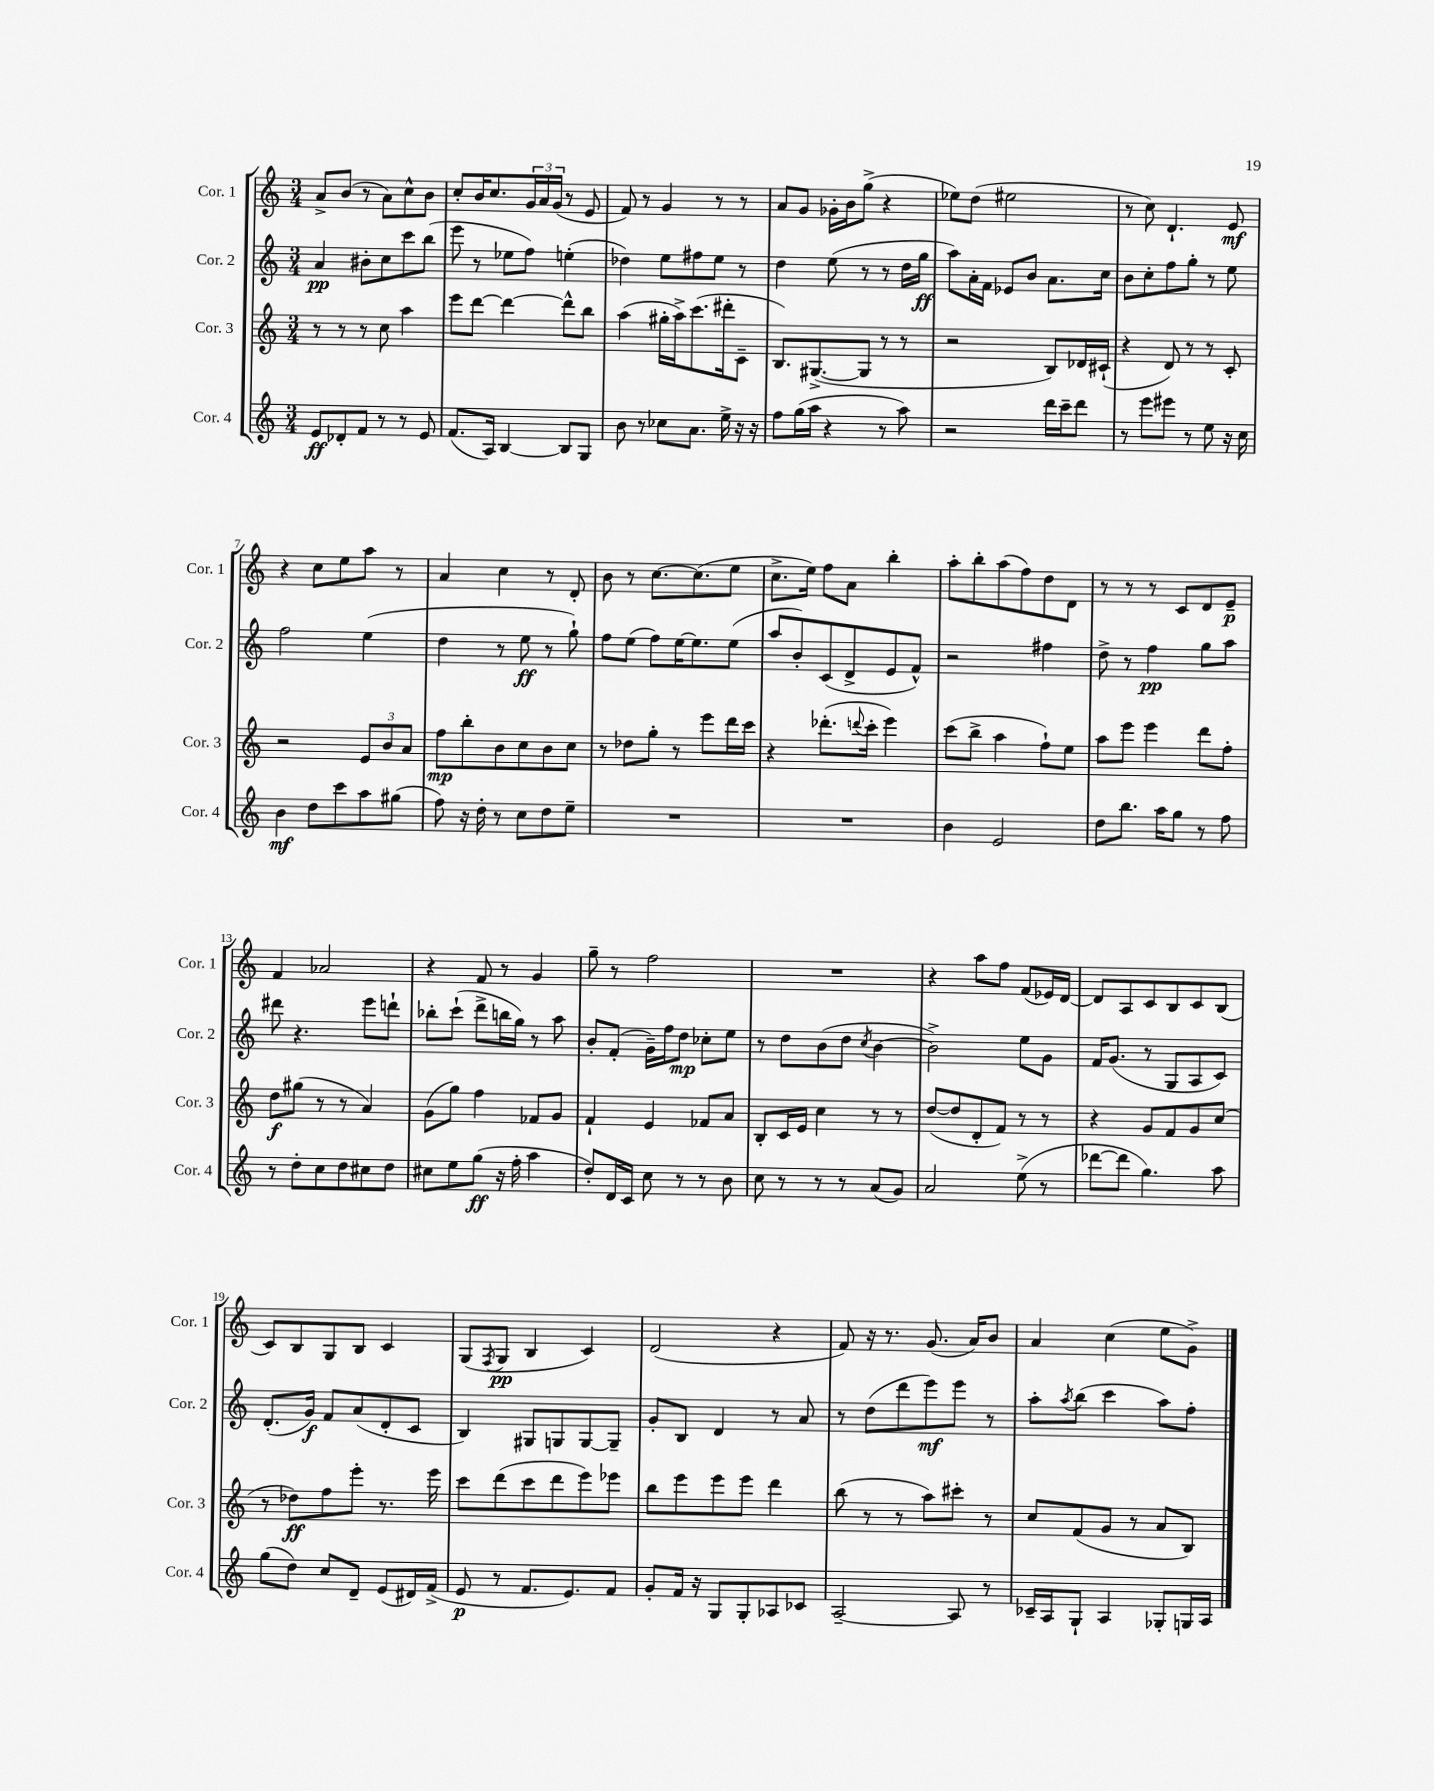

**kern	**kern	**kern	**kern
*staff4	*staff3	*staff2	*staff1
*clefG2	*clefG2	*clefG2	*clefG2
*k[]	*k[]	*k[]	*k[]
*M3/4	*M3/4	*M3/4	*M3/4
8e	8r	4a	8a^
8d-'	8r	.	(8b
8f	8r	8b#'	8r
8r	8cc	8cc	8a)
8r	4aa	8ccc	8cc^^
8e	.	(8bb	8b
=	=	=	=
(8.f	8eee	8eee	8cc'
.	[8ddd	8r	16b
16A)	.	.	8.cc
[4B	4ddd_	8ee-	.
.	.	8ff)	24g
.	.	.	24a
.	.	.	(24g
8B]	8ddd^^]	(4ee'	8r
8G	8bb	.	8e
=	=	=	=
8b	(4aa	4dd-)	8f)
8r	.	.	8r
8cc-	16gg#'	8ee	4g
.	16aa^)	.	.
8.a	(8.ccc	8ff#	.
.	.	8ee	8r
16ee^	16ddd#'	.	.
16r	8c~	8r	8r
16r	.	.	.
=	=	=	=
8ff	8.B)	4dd	8a
(16gg	.	.	8g
16aa	([8.G#^	.	.
4r	.	(8ee	16g-'
.	.	.	16b
.	8G#]	8r	(8gg^
8r	8r	8r	4r
8aa)	8r	16dd	.
.	.	16gg	.
=	=	=	=
2r	2r	8aa)	8ee-)
.	.	16a'	(8dd
.	.	16f	.
.	.	8e-	2ee#
.	.	8b	.
16ddd	8B)	8.a	.
16ccc~	.	.	.
8ddd	16d-	.	.
.	(16c#`	16cc	.
=	=	=	=
8r	4r	8b	8r
8eee	.	8cc'	8cc)
8eee#	8d)	8ff	4.d`
8r	8r	8gg'	.
8ee	8r	8r	.
16r	8c'	8ee	8e
16cc	.	.	.
=	=	=	=
4b	2r	2ff	4r
8dd	.	.	8cc
8ccc	.	.	8ee
8aa	12e	(4ee	8aa
.	12b	.	.
(8gg#	.	.	8r
.	12a	.	.
=	=	=	=
8ff)	8ff	4dd	4a
16r	8bb'	.	.
16dd'	.	.	.
8r	8b	8r	4cc
8cc	8cc	8ee	.
8dd	8b	8r	8r
8ee~	8cc	8gg`)	8d'
=	=	=	=
2.r	8r	8ff	8b
.	8dd-	(8ee	8r
.	8gg'	8ff)	[8.cc
.	8r	[16ee	.
.	.	8.ee]	(8.cc]
.	8eee	.	.
.	16ddd	(8ee	8ee
.	16ccc	.	.
=	=	=	=
2.r	4r	8aa	8.cc^
.	.	8b')	.
.	.	.	16ee)
.	(8.ddd-'	(8c	8ff
.	.	8d^	8a
.	8qqddd	.	.
.	16ccc'	.	.
.	4eee)	8e	4bb'
.	.	8f^^)	.
=	=	=	=
4b	(8ccc	2r	8aa'
.	8bb^	.	8bb'
2e	4aa	.	(8aa
.	.	.	8ff)
.	8ff`)	4ff#	8dd
.	8ee	.	8d
=	=	=	=
8dd	8aa	8dd^	8r
8.bb	8eee	8r	8r
.	4eee	4ff	8r
16aa	.	.	.
8gg	.	.	8c
8r	8ddd	8gg	8d
8ff	8ff'	8aa	8e~
=	=	=	=
8r	8dd	8ddd#	4f
8dd'	(8gg#	4.r	.
8cc	8r	.	2a-
8dd	8r	.	.
8cc#	4a)	8eee	.
8dd	.	8ddd`	.
=	=	=	=
8cc#	(8g	8bb-'	4r
8ee	8gg)	(8ccc`	.
(8gg	4ff	8ddd^	8f
16r	.	16bb	8r
16ff'	.	16gg)	.
4aa	8f-	8r	4g
.	8g	8aa	.
=	=	=	=
8dd')	4f`	8b'	8gg~
16d	.	(8f'	8r
16c	.	.	.
8cc	4e	16g~)	2ff
.	.	16ff	.
8r	.	8dd	.
8r	8f-	8cc-'	.
8b	8a	8ee	.
=	=	=	=
8cc	8B'	8r	2.r
8r	16c	8dd	.
.	16e	.	.
8r	4cc	(8b	.
8r	.	8dd	.
.	.	8qcc	.
(8a	8r	[4b	.
8g)	8r	.	.
=	=	=	=
2a	([8dd	2b^])	4r
.	8dd]	.	.
.	8d'	.	8aa
.	8f)	.	8ff
(8ee^	8r	8ee	(8f
8r	8r	8g	16e-)
.	.	.	[16d
=	=	=	=
[8ddd-	4r	16f	8d]
.	.	(8.g	.
8ddd-]	.	.	8A
4.gg)	8g	8r	8c
.	8f	8G	8B
.	8g	8A	8c
8aa	(8cc	8c)	(8B
=	=	=	=
(8gg	8r	(8.d'	8c)
8dd)	8dd-)	.	8B
.	.	16g)	.
8cc	8ff	8f	8G
8d~	8eee'	(8a	8B
(8e	8.r	8d'	4c
16d#)	.	8c	.
(16f^	16eee	.	.
=	=	=	=
8e	8ccc	4B)	(8G
.	.	.	8qF
8r	(8ddd	.	8G
8.f	8ccc	8G#	4B
.	8ddd	8G	.
8.e)	.	.	.
.	8eee)	[8G	4c)
8f	8eee-	8G~]	.
=	=	=	=
8g'	8bb	8g'	(2d
16f	8eee	8B	.
16r	.	.	.
8G	8eee	4d	.
8G'	8eee	.	.
8A-	4ddd	8r	4r
8c-	.	8a	.
=	=	=	=
[2A~	(8bb	8r	8f)
.	8r	(8dd	16r
.	.	.	8.r
.	8r	8ddd	.
.	8aa)	8eee)	(8.g
8A]	8ccc#'	8eee	.
.	.	.	16a)
8r	8r	8r	8b
=	=	=	=
16c-~	8cc	8aa'	4a
16A	.	.	.
.	.	8qaa	.
8G`	(8f	(8bb	.
4A	8g	4ccc	(4cc
.	8r	.	.
8G-'	8a	8aa)	8ee
16G	8B)	8ff'	8g^)
16A	.	.	.
==	==	==	==
*-	*-	*-	*-
